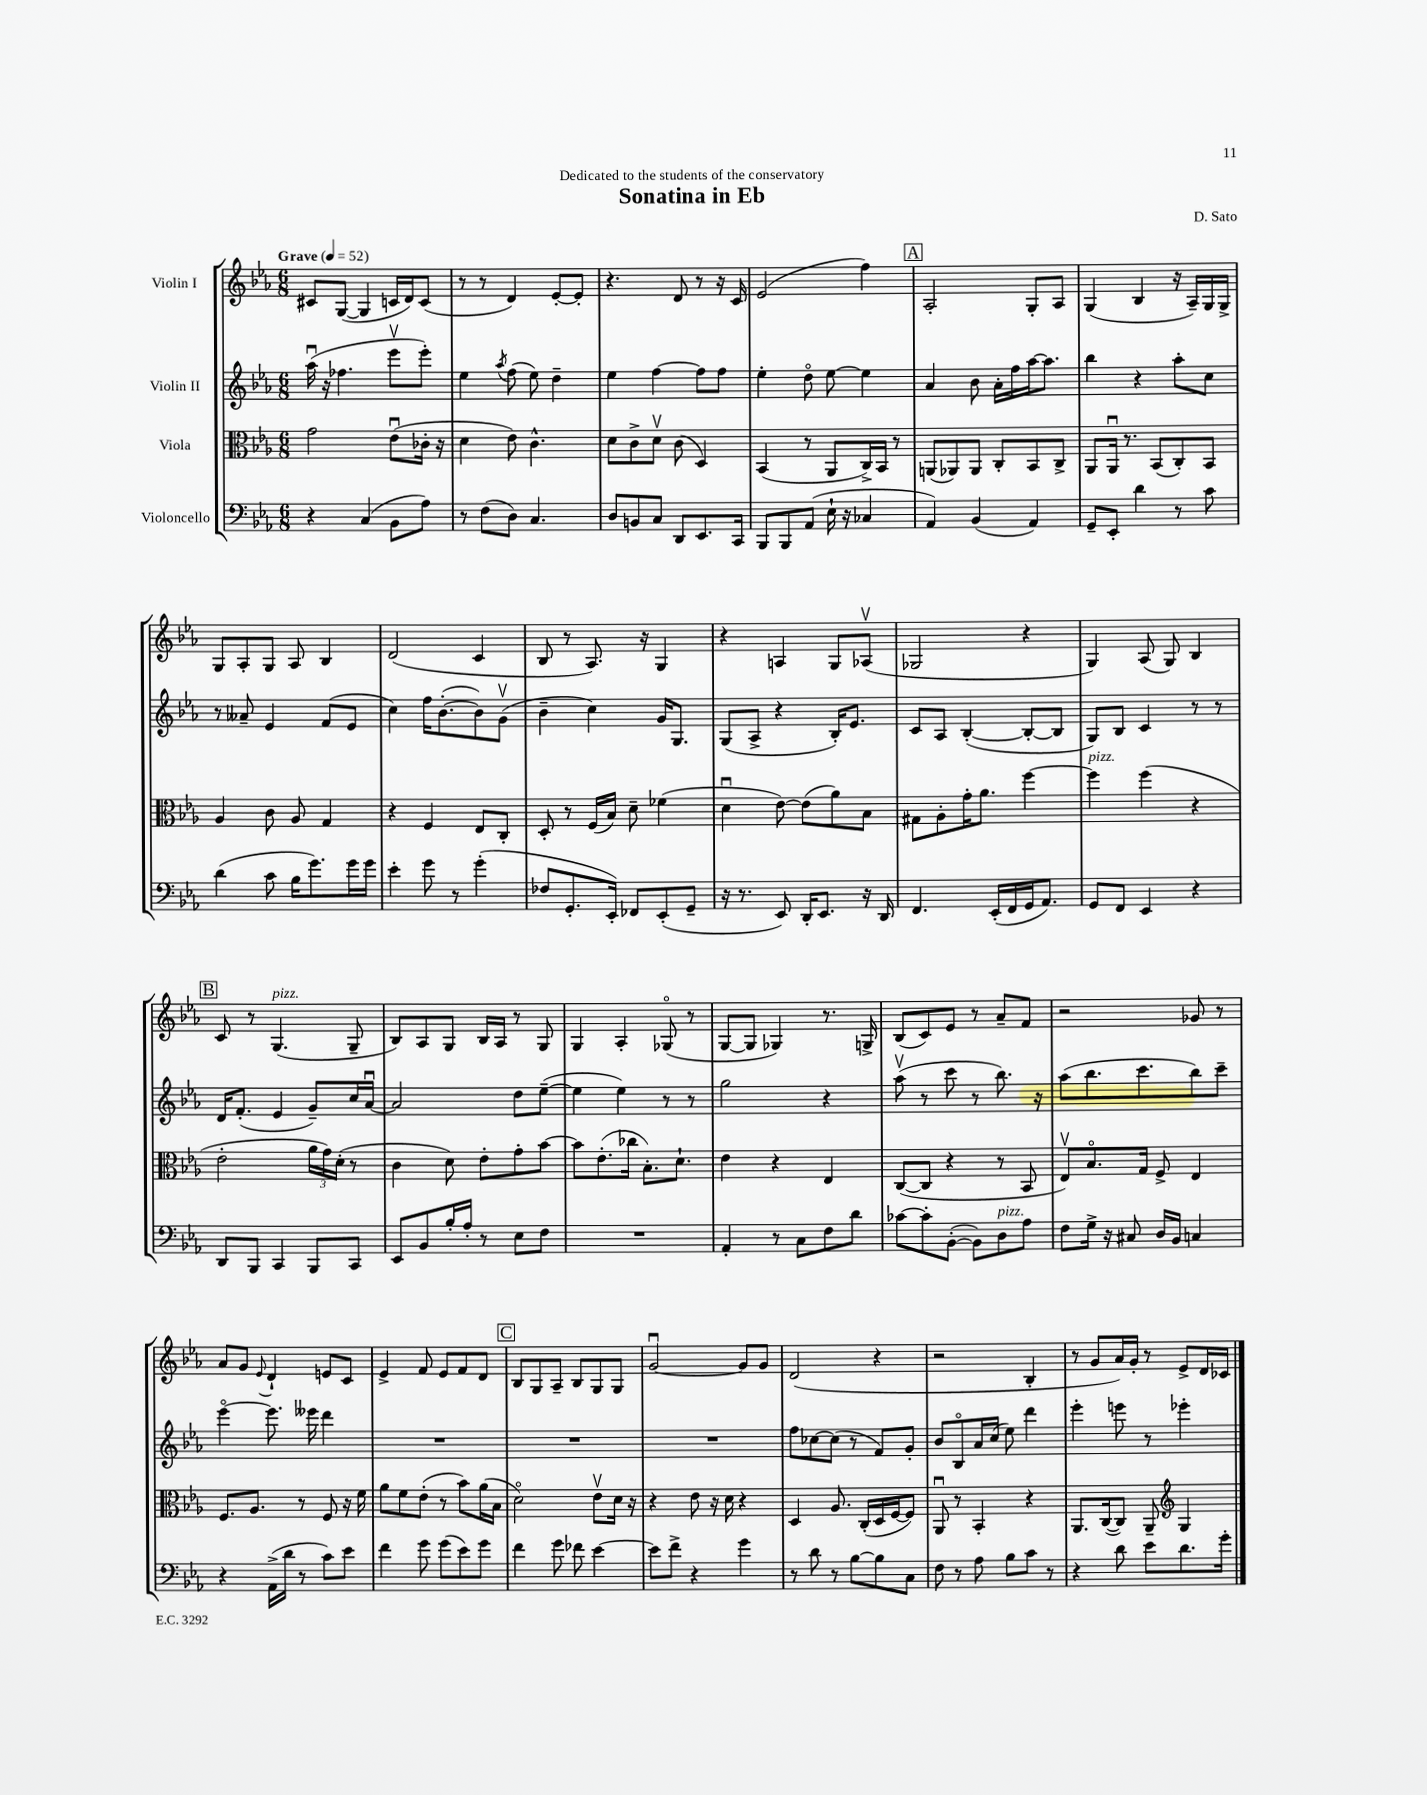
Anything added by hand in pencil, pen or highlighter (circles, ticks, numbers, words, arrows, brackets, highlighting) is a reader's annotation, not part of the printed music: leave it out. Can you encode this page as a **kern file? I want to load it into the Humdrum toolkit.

**kern	**kern	**kern	**kern
*staff4	*staff3	*staff2	*staff1
*clefF4	*clefC3	*clefG2	*clefG2
*k[b-e-a-]	*k[b-e-a-]	*k[b-e-a-]	*k[b-e-a-]
*M6/8	*M6/8	*M6/8	*M6/8
*MM52	*MM52	*MM52	*MM52
4r	2g	(16aa-u	8c#
.	.	16r	.
.	.	4.ff-	([8G
(4C	.	.	4G]
8BB-	(8e-u	8eee-v	16c
.	.	.	16d)
8A-)	16c-'	8eee-')	(8c
.	16r	.	.
=	=	=	=
8r	4d	4ee-	8r
(8F	.	.	8r
.	.	8qaa-	.
8D)	8e-)	(8ff	4d)
4.C	4.c^^	8ee-)	.
.	.	4dd~	[8e-'
.	.	.	8e-']
=	=	=	=
8D	8d	4ee-	4.r
8BB	8c^	.	.
8C	8dv	[4ff	.
8DD	(8c	.	8d
8.EE-	4D)	8ff]	8r
.	.	8ff	16r
16CC	.	.	16c
=	=	=	=
8BBB-	(4BB-	4ee-'	(2e-
8BBB-	.	.	.
(8AA-	8r	8ddo	.
16E-`	8AA-	[8ee-	.
16r	.	.	.
4C-	16C^)	4ee-]	4ff)
.	16BB-	.	.
.	8r	.	.
=	=	=	=
4AA-)	(8AA	4a-	2A-'
.	8AA-)	.	.
(4BB-	8AA-	8b-	.
.	8C'	16a-'	.
.	.	16ff	.
4AA-)	8BB-	[16aa-	8G'
.	.	8.aa-]	.
.	8C^	.	8A-
=	=	=	=
8GG~	8AA-	4bb-	(4G
8EE-'	16AA-u	.	.
.	8.r	.	.
4d	.	4r	4B-
.	(8BB-	.	.
8r	8C')	8aa-'	16r
.	.	.	16A-~)
8c	8BB-	8cc	16G
.	.	.	16G^
=	=	=	=
(4d	4A-	8r	8G
.	.	8a--~	8A-'
8c	8c	4e-	8G
16B-	8A-	.	8A-
8.g)	.	.	.
.	4G	(8f	4B-
16g	.	8e-	.
16g	.	.	.
=	=	=	=
4e-'	4r	4cc)	(2d
8g	4F	16ff	.
.	.	([8.b-'	.
8r	.	.	.
(4g'	8E-	8b-])	4c
.	8C'	(8gv	.
=	=	=	=
8F-	8D'	4b-~	8B-
8.GG'	8r	.	8r
.	(16F	4cc)	8.A-)
16EE-')	16B-)	.	.
8FF-	8d~	.	.
.	.	.	16r
(8EE-'	(4f-	16g	4G
.	.	8.G	.
8GG~	.	.	.
=	=	=	=
16r	4du	(8G	4r
8.r	.	.	.
.	.	8A-^	.
8EE-)	[8e-)	4r	4A
16DD'	(8e-]	.	.
8.EE-	.	.	.
.	8a-)	16B-')	8G
.	.	8.e-	.
16r	8B-	.	(8A-v
16DD	.	.	.
=	=	=	=
4.FF	8G#	8c	2G-
.	8A-'	8A-	.
.	16g'	([4B-'	.
.	8.a-	.	.
(16EE-'	.	.	.
16FF	.	.	.
16GG	[4ff	8B-'_	4r
8.AA-)	.	.	.
.	.	8B-]	.
=	=	=	=
8GG	4ff]	8G)	4G)
8FF	.	8B-	.
4EE-	(4ff	4c	(8A-
.	.	.	8G)
4r	4r	8r	4B-
.	.	8r	.
=	=	=	=
8DD	2e-'	16d	8c
.	.	(8.f'	.
8BBB-	.	.	8r
4CC	.	4e-	(4.G
8BBB-	24a-	8g~)	.
.	24g)	.	.
.	(24d'	.	.
8CC	8r	16cc	8G~
.	.	[16a-u	.
=	=	=	=
8EE-	4c	2a-]	8B-)
8BB-	.	.	8A-
16B-'	8d)	.	8G
16A-'	.	.	.
8r	8e-'	.	16B-
.	.	.	16A-
8E-	8g'	8dd	8r
8F	[8b-	([8ee-~	8G
=	=	=	=
2.r	8b-]	4ee-]	4G
.	(8.e-'	.	.
.	.	4ee-)	4A-'
.	16cc-	.	.
.	8.B-')	.	.
.	.	8r	(8G-o
.	8.d`	.	.
.	.	8r	8r
=	=	=	=
4AA-'	4e-	2gg	[8G
.	.	.	8G]
8r	4r	.	4G-)
8C	.	.	.
8F	4E-	4r	8.r
8d	.	.	.
.	.	.	16G^
=	=	=	=
[8c-	([8C	(8aa-v	(8B-
8c-']	8C]	8r	8c)
([8BB-'	4r	8ccc	8e-
8BB-])	.	8r	8r
8D	8r	8.bb-)	8a-~
8A-	8BB-	.	8f
.	.	16r	.
=	=	=	=
8F	8E-v)	(8aa-	2r
16G^	8.B-o	8.bb-	.
16r	.	.	.
8C#	.	.	.
.	16G	8.ccc	.
16D	8F^	.	.
16BB-	.	.	.
4C	4E-	8bb-)	8g-
.	.	8ccc~	8r
=	=	=	=
4r	8.F	[4eee-o	8a-
.	.	.	8g
.	8.A-	.	.
.	.	.	8qqe-
(16AA-^	.	8.eee-]	4d`
16d	.	.	.
8r	8r	.	.
.	.	16eee--	.
8c)	8F	4ddd	8e
8e-	16r	.	8c
.	16f	.	.
=	=	=	=
4f	8a-	2.r	4e-^
.	8f	.	.
8g	(8e-'	.	8f
(8g	8r	.	8e-
8e-)	8b-)	.	8f
8g	(16a-	.	8d
.	16B-	.	.
=	=	=	=
4f	2do)	2.r	8B-
.	.	.	8G
8g	.	.	8A-~
8f-	.	.	8B-
[4e-	8e-v	.	8G
.	16d	.	8G
.	16r	.	.
=	=	=	=
8e-]	4r	2.r	[2gu
8f^	.	.	.
4r	8e-	.	.
.	16r	.	.
.	16d	.	.
4g	4r	.	8g]
.	.	.	8g
=	=	=	=
8r	4D	8ff	(2d
8d	.	[8cc-	.
8r	8.A-	(8cc-]	.
[8B-	.	8r	.
.	(16C'	.	.
8B-]	16D	8f)	4r
.	[16F	.	.
8C	8F])	8g'	.
=	=	=	=
8F	8AA-u	8b-	2r
8r	8r	8B-o	.
8A-	4BB-'	16a-	.
.	.	(16cc	.
8B-	.	8ee-)	.
8c	4r	4ddd	4B-'
8r	.	.	.
=	=	=	=
4r	8.AA-	4eee-'	8r
.	.	.	8g
.	([16C	.	.
8d	8C])	8eee	16a-)
.	.	.	16g'
8e-	8AA-~	8r	8r
*	*clefG2	*	*
8.d	4G	4eee-'	8e-^
.	.	.	16d
16g'	.	.	16c-
==	==	==	==
*-	*-	*-	*-
